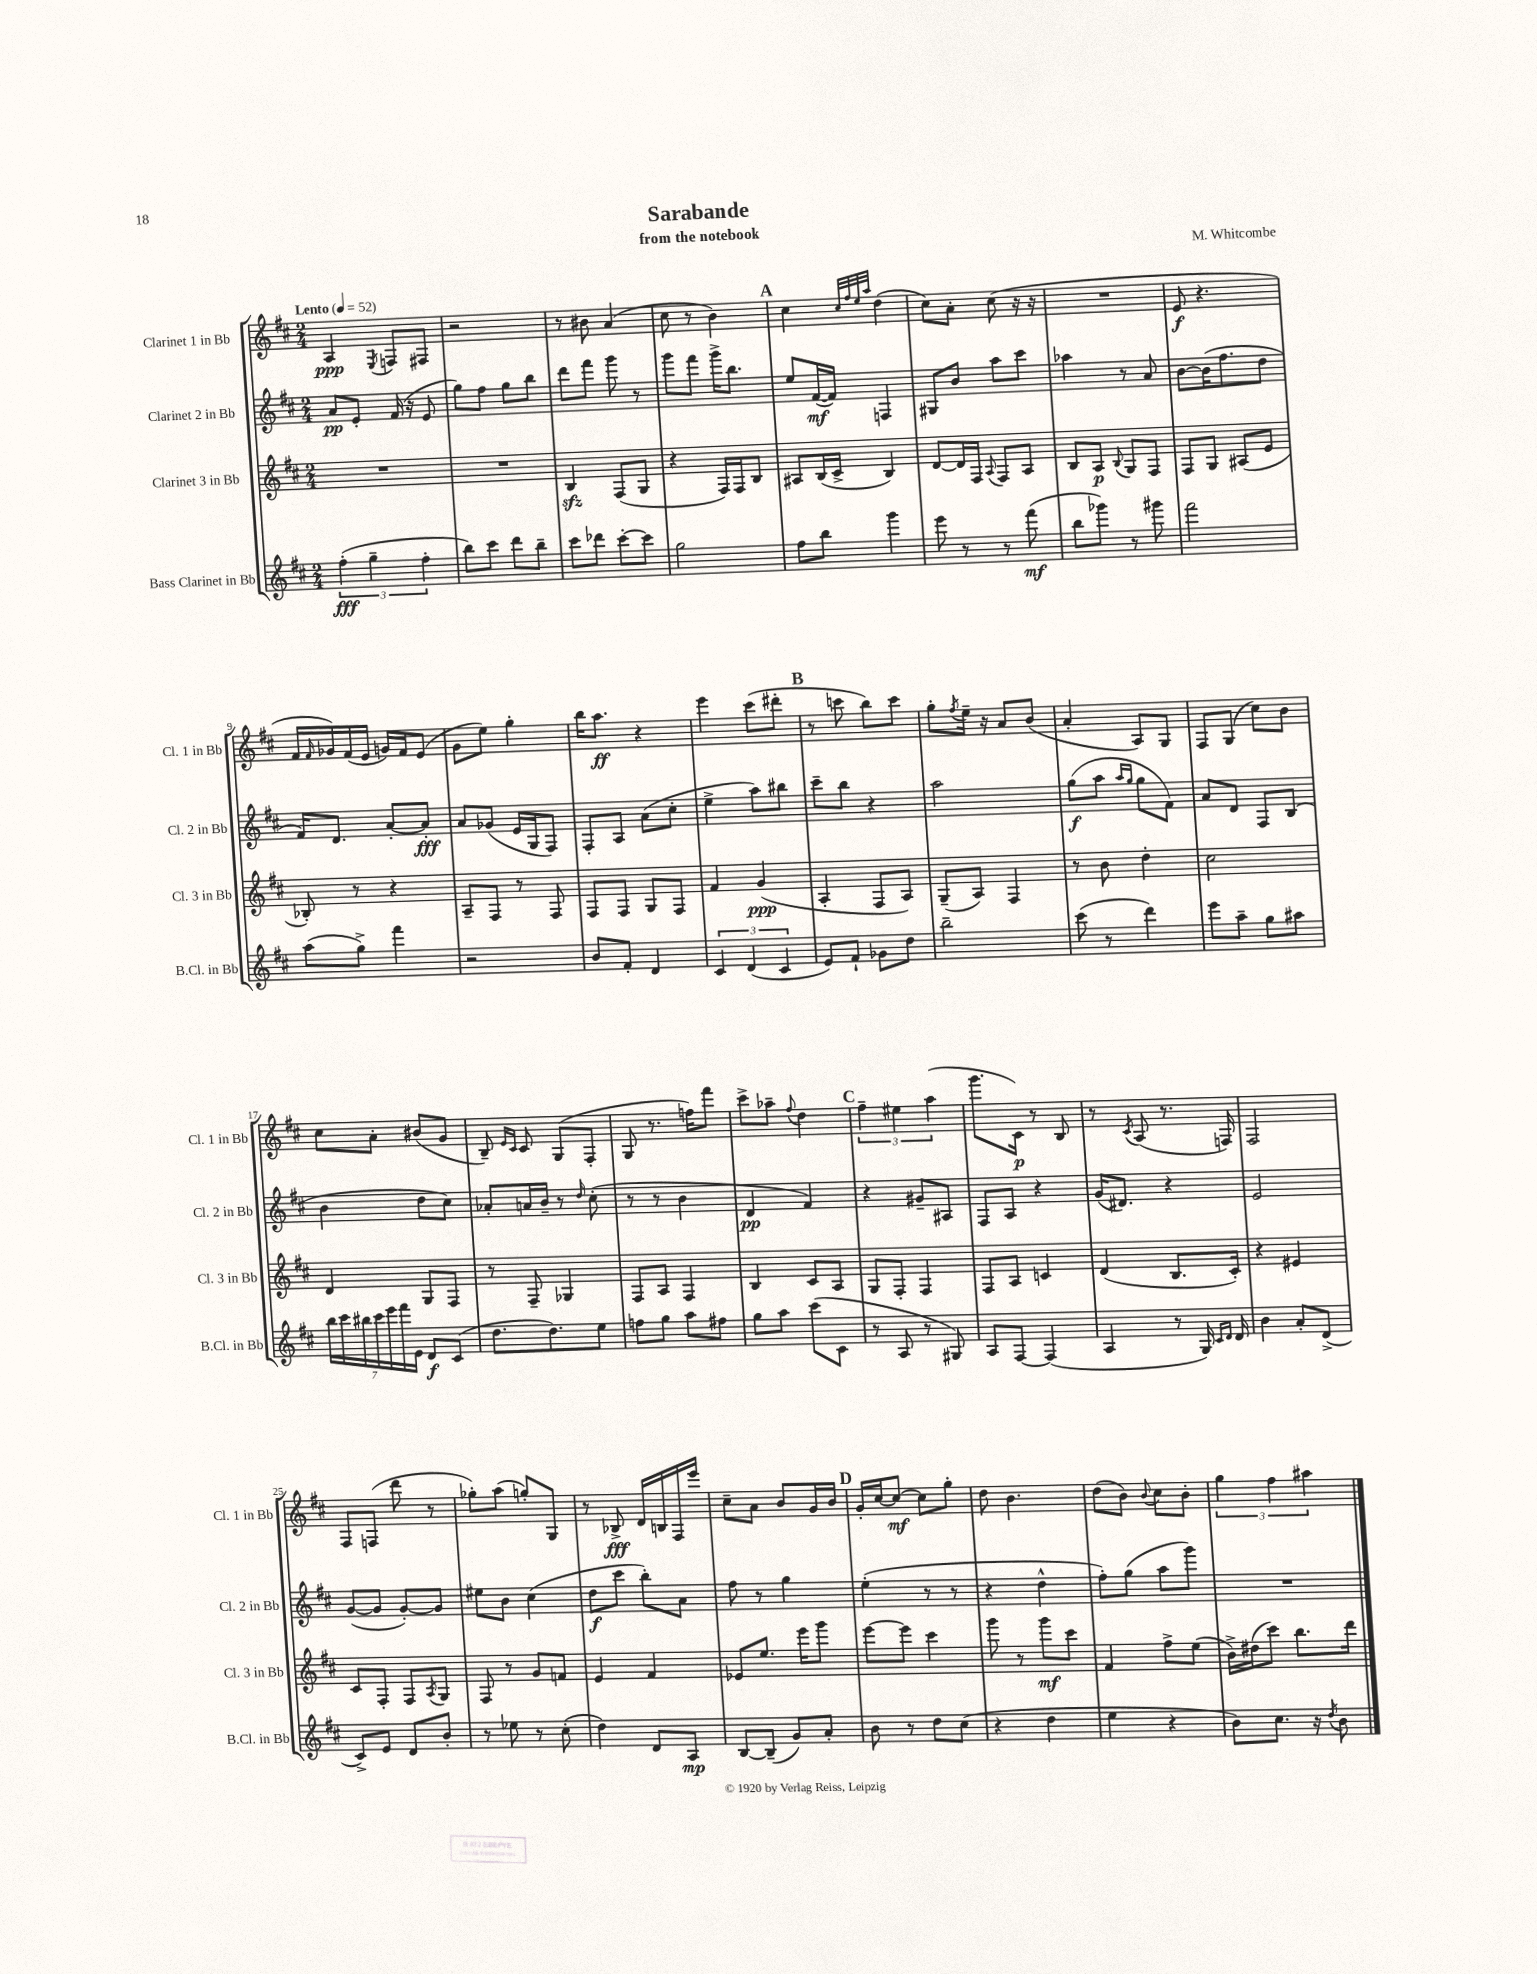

**kern	**dynam	**kern	**dynam	**kern	**dynam	**kern	**dynam
*part4	*part4	*part3	*part3	*part2	*part2	*part1	*part1
*staff4	*staff4	*staff3	*staff3	*staff2	*staff2	*staff1	*staff1
*I"Bass Clarinet in Bb	*	*I"Clarinet 3 in Bb	*	*I"Clarinet 2 in Bb	*	*I"Clarinet 1 in Bb	*
*I'B.Cl. in Bb	*	*I'Cl. 3 in Bb	*	*I'Cl. 2 in Bb	*	*I'Cl. 1 in Bb	*
*clefG2	*	*clefG2	*	*clefG2	*	*clefG2	*
*k[f#c#]	*	*k[f#c#]	*	*k[f#c#]	*	*k[f#c#]	*
*M2/4	*	*M2/4	*	*M2/4	*	*M2/4	*
*MM52	*	*MM52	*	*MM52	*	*MM52	*
=1	=1	=1	=1	=1	=1	=1	=1
!	!	!	!	!	!	!LO:TX:a:B:t=Lento	!
(6ff#'\	fff	2r	.	8a/L	pp	4A/	ppp
.	.	.	.	8e'/J	.	.	.
6gg~\	.	.	.	.	.	.	.
.	.	.	.	.	.	8qE/	.
.	.	.	.	(16f#/	.	8Fn/L	.
.	.	.	.	16r	.	.	.
6ff#'\	.	.	.	.	.	.	.
.	.	.	.	8e/	.	8F#X/J	.
=2	=2	=2	=2	=2	=2	=2	=2
8bb\L)	.	2r	.	8gg\L)	.	2r	.
8ccc#\J	.	.	.	8ff#\J	.	.	.
8ddd\L	.	.	.	8gg\L	.	.	.
8bb~\J	.	.	.	8bb\J	.	.	.
=3	=3	=3	=3	=3	=3	=3	=3
8ccc#\L	.	4Bzz/	.	8ddd\L	.	8r	.
8ddd-X\J	.	.	.	8fff#\J	.	8b#X\	.
[8ccc#'\L	.	(8F#/L	.	8ggg\	.	(4a/	.
8ccc#\J]	.	8G/J	.	8r	.	.	.
=4	=4	=4	=4	=4	=4	=4	=4
2gg\	.	4r	.	8ggg\L	.	8cc#\	.
.	.	.	.	8fff#\J	.	8r	.
.	.	16F#/LL)	.	16ggg^\KL	.	4b\)	.
.	.	16F#/J	.	8.bb\J	.	.	.
.	.	8B/J	.	.	.	.	.
!!LO:REH:place=s1:t=A
=5	=5	=5	=5	=5	=5	=5	=5
8ff#\L	.	8A#X/L	.	8ee/L	.	4cc#\	.
8bb\J	.	(16B/L	.	([16f#/L	mf	.	.
.	.	16c#^/JJ	.	16f#/JJ])	.	.	.
.	.	.	.	.	.	32qqcc#/LLL	.
.	.	.	.	.	.	32qqff#/	.
.	.	.	.	.	.	32qqee/	.
.	.	.	.	.	.	32qqaa/JJJ	.
4ggg\	.	4B/)	.	4Fn/	.	(4dd\	.
=6	=6	=6	=6	=6	=6	=6	=6
8eee\	.	[8d/L	.	8G#X/L	.	8cc#\L)	.
8r	.	16d/L]	.	8b/J	.	8a'\J	.
.	.	16F#/JJ	.	.	.	.	.
.	.	8qqA/	.	.	.	.	.
8r	.	8F#/L	.	8aa\L	.	(8cc#\	.
(8fff#\	mf	8A/J	.	8ccc#\J	.	16r	.
.	.	.	.	.	.	16r	.
=7	=7	=7	=7	=7	=7	=7	=7
8bb\L	.	8B/L	.	4aa-X\	.	2r	.
8ggg-X\J)	.	8A/J	p	.	.	.	.
.	.	8qqB/	.	.	.	.	.
8r	.	8G/L	.	8r	.	.	.
8ggg#X\	.	8F#/J	.	8a/	.	.	.
=8	=8	=8	=8	=8	=8	=8	=8
2fff#\	.	8F#/L	.	[8b\L	.	8e/	f
.	.	8G/J	.	(16b\K]	.	4.r	.
.	.	.	.	8.ff#\	.	.	.
.	.	(8A#X/L	.	.	.	.	.
.	.	8e/J	.	8dd\J	.	.	.
!!LO:LB:g=z
=9	=9	=9	=9	=9	=9	=9	=9
(8aa\L	.	8B-X'/)	.	16f#/KL)	.	16f#/LL	.
.	.	.	.	.	.	16qqf#/	.
.	.	.	.	8.d/J	.	16g-X/)	.
8gg^\J)	.	8r	.	.	.	(16f#/	.
.	.	.	.	.	.	16e/JJ	.
4fff#\	.	4r	.	[8a'/L	.	16gn/LL)	.
.	.	.	.	.	.	16f#/J	.
.	.	.	.	8a'/J]	fff	(8e/J	.
=10	=10	=10	=10	=10	=10	=10	=10
2r	.	8A~/L	.	8a/L	.	8g\L	.
.	.	8F#/J	.	(8g-X/J	.	8ee\J)	.
.	.	8r	.	16e/LL	.	4gg'\	.
.	.	.	.	16G/J	.	.	.
.	.	8F#/	.	8F#/J)	.	.	.
=11	=11	=11	=11	=11	=11	=11	=11
8b/L	.	8F#/L	.	8F#'/L	.	16bb\KL	.
.	.	.	.	.	.	8.aa\J	ff
8f#'/J	.	8F#/J	.	8A/J	.	.	.
4d/	.	8G/L	.	(8a\L	.	4r	.
.	.	8F#/J	.	8cc#'\J	.	.	.
=12	=12	=12	=12	=12	=12	=12	=12
6c#/	.	4f#/	.	4ee^\	.	4eee\	.
(6d/	.	.	.	.	.	.	.
.	.	(4g/	ppp	8aa\L)	.	(8ccc#\L	.
6c#/	.	.	.	.	.	.	.
.	.	.	.	8bb#X\J	.	8ddd#X'\J	.
!!LO:REH:place=s1:t=B
=13	=13	=13	=13	=13	=13	=13	=13
8e/L)	.	4A'/	.	8ccc#~\L	.	8r	.
8f#`/J	.	.	.	8bb\J	.	8cccn\	.
8g-X\L	.	8F#/L	.	4r	.	8bb\L)	.
8dd\J	.	8A/J)	.	.	.	8ccc\J	.
=14	=14	=14	=14	=14	=14	=14	=14
2bb~\	.	(8G~/L	.	2aa\	.	8gg'\L	.
.	.	.	.	.	.	8qff#/	.
.	.	8A/J)	.	.	.	16ee~\Jk	.
.	.	.	.	.	.	16r	.
.	.	4F#/	.	.	.	8a/L	.
.	.	.	.	.	.	(8b/J	.
=15	=15	=15	=15	=15	=15	=15	=15
(8ccc#\	.	8r	.	(8gg\L	f	4a'/	.
8r	.	8b\	.	8aa\J	.	.	.
.	.	.	.	16qqaa/LL	.	.	.
.	.	.	.	16qqgg/JJ	.	.	.
4ddd\)	.	4dd'\	.	8gg\L	.	8A/L)	.
.	.	.	.	8f#\J)	.	8G/J	.
=16	=16	=16	=16	=16	=16	=16	=16
8eee\L	.	2cc#\	.	8a/L	.	8F#/L	.
8aa~\J	.	.	.	8d/J	.	(8G/J	.
8gg\L	.	.	.	8F#/L	.	8cc#\L)	.
8aa#X\J	.	.	.	(8B/J	.	8b\J	.
!!LO:LB:g=z
=17	=17	=17	=17	=17	=17	=17	=17
28bb\LL	.	4d/	.	4b\	.	8cc#\L	.
28ccc#\	.	.	.	.	.	.	.
28bb#X\	.	.	.	.	.	.	.
28ccc#\	.	.	.	.	.	.	.
.	.	.	.	.	.	8a'\J	.
28eee\	.	.	.	.	.	.	.
28fff#\	.	.	.	.	.	.	.
28e\JJ	.	.	.	.	.	.	.
8d/L	f	8G/L	.	8dd\L	.	(8b#X/L	.
(8c#/J	.	8F#/J	.	8cc#\J)	.	8g/J	.
=18	=18	=18	=18	=18	=18	=18	=18
8.dd\L	.	8r	.	8a-X'/L	.	8B~/)	.
.	.	.	.	.	.	16qqe/LL	.
.	.	.	.	.	.	16qqc#/JJ	.
.	.	8F#~/	.	16an/L	.	8c#/	.
8.dd\)	.	.	.	16b~/JJ	.	.	.
.	.	4G-X/	.	8r	.	(8G/L	.
.	.	.	.	16qqdd/	.	.	.
8ee\J	.	.	.	(8cc#'\	.	8F#'/J	.
=19	=19	=19	=19	=19	=19	=19	=19
8ffn\L	.	8F#/L	.	8r	.	8G/	.
8gg\J	.	8A/J	.	8r	.	8.r	.
8aa\L	.	4F#/	.	4b\	.	.	.
.	.	.	.	.	.	16ffn\KL)	.
8ff#X\J	.	.	.	.	.	8fff#\J	.
=20	=20	=20	=20	=20	=20	=20	=20
8gg\L	.	4B/	.	4d/	pp	8ccc#^\L	.
8aa\J	.	.	.	.	.	8aa-X~\J	.
.	.	.	.	.	.	8qqff#/	.
(8ccc#\L	.	8c#/L	.	4f#/)	.	4dd\	.
8c#\J	.	8A/J	.	.	.	.	.
!!LO:REH:place=s1:t=C
=21	=21	=21	=21	=21	=21	=21	=21
8r	.	8G/L	.	4r	.	6ff#~\	.
8A/	.	8F#'/J	.	.	.	.	.
.	.	.	.	.	.	6ee#X\	.
8r	.	4F#/	.	8g#X~/L	.	.	.
.	.	.	.	.	.	(6aa\	.
8G#X/)	.	.	.	8A#X/J	.	.	.
=22	=22	=22	=22	=22	=22	=22	=22
8A/L	.	8F#/L	.	8F#/L	.	8.ggg\L	.
[8F#/J	.	8A/J	.	8A/J	.	.	.
.	.	.	.	.	.	16c#\Jk)	p
(4F#/]	.	4cn/	.	4r	.	8r	.
.	.	.	.	.	.	8B/	.
=23	=23	=23	=23	=23	=23	=23	=23
4A/	.	(4d/	.	(16g/KL	.	8r	.
.	.	.	.	8.d#X/J)	.	.	.
.	.	.	.	.	.	8qc#/	.
.	.	.	.	.	.	(8A/	.
8r	.	8.B/L	.	4r	.	8.r	.
16G/)	.	.	.	.	.	.	.
16qqc#/LL	.	.	.	.	.	.	.
16qqd/JJ	.	.	.	.	.	.	.
16d/	.	16c#'/Jk)	.	.	.	16Fn/)	.
=24	=24	=24	=24	=24	=24	=24	=24
4b\	.	4r	.	2e/	.	2F#/	.
8a'/L	.	4e#X/	.	.	.	.	.
(8d^/J	.	.	.	.	.	.	.
!!LO:LB:g=z
=25	=25	=25	=25	=25	=25	=25	=25
8c#^/L)	.	8c#/L	.	([8g/L	.	8F#/L	.
8e/J	.	8F#'/J	.	8g/J]	.	(8Fn/J	.
8d/L	.	8F#/L	.	[8g'/L)	.	8ddd\	.
.	.	8qA/	.	.	.	.	.
8b'/J	.	8G/J	.	8g/J]	.	8r	.
=26	=26	=26	=26	=26	=26	=26	=26
8r	.	8F#/	.	8ee#X\L	.	8gg-X'\L)	.
8ee-X\	.	8r	.	8b\J	.	(8aa\J	.
8r	.	8g/L	.	(4cc#\	.	8ggn'/L)	.
(8cc#'\	.	8fn/J	.	.	.	8G/J	.
=27	=27	=27	=27	=27	=27	=27	=27
4dd\)	.	4e/	.	8dd\L	f	8r	.
.	.	.	.	8ccc#\J	.	8B-X^/	fff
8d/L	.	4f#/	.	8bb'\L)	.	16d/LL	.
.	.	.	.	.	.	16Bn/	.
8A/J	mp	.	.	8a\J	.	16F#/	.
.	.	.	.	.	.	16eee/JJ	.
=28	=28	=28	=28	=28	=28	=28	=28
[8B/L	.	8e-X/L	.	8ff#\	.	8cc#~\L	.
(8B~/J]	.	8.ee/J	.	8r	.	8a\J	.
8g/L)	.	.	.	4gg\	.	8b/L	.
.	.	16eee\KL	.	.	.	.	.
8a'/J	.	8ggg\J	.	.	.	16g/L	.
.	.	.	.	.	.	16b/JJ	.
!!LO:REH:place=s1:t=D
=29	=29	=29	=29	=29	=29	=29	=29
8b\	.	[8eee\L	.	(4ee'\	.	16g'/LL	.
.	.	.	.	.	.	[16cc#/J	.
8r	.	8eee\J]	.	.	.	8cc#/J_	mf
8dd\L	.	4ccc#\	.	8r	.	8cc#\L]	.
(8cc#\J	.	.	.	8r	.	8gg'\J	.
=30	=30	=30	=30	=30	=30	=30	=30
4r	.	8ggg\	.	4r	.	8dd\	.
.	.	8r	.	.	.	4.b\	.
4dd\	.	8ggg\L	mf	4dd^^\	.	.	.
.	.	8ccc#\J	.	.	.	.	.
=31	=31	=31	=31	=31	=31	=31	=31
4ee\	.	4f#/	.	8ff#'\L)	.	(8dd\L	.
.	.	.	.	(8gg\J	.	8b\J)	.
.	.	.	.	.	.	8qqb/	.
4r	.	8ff#^\L	.	8aa\L	.	8cc#\L	.
.	.	(8ee\J	.	8ggg\J)	.	8b'\J	.
=32	=32	=32	=32	=32	=32	=32	=32
8b\L)	.	16b^\LL)	.	2r	.	6gg\	.
.	.	(16dd#X\J	.	.	.	.	.
8.cc#\J	.	8ccc#\J)	.	.	.	.	.
.	.	.	.	.	.	6ff#\	.
.	.	8.bb\L	.	.	.	.	.
16r	.	.	.	.	.	.	.
.	.	.	.	.	.	6aa#X\	.
8qdd/	.	.	.	.	.	.	.
8b\	.	.	.	.	.	.	.
.	.	16ddd\Jk	.	.	.	.	.
==	==	==	==	==	==	==	==
*-	*-	*-	*-	*-	*-	*-	*-
